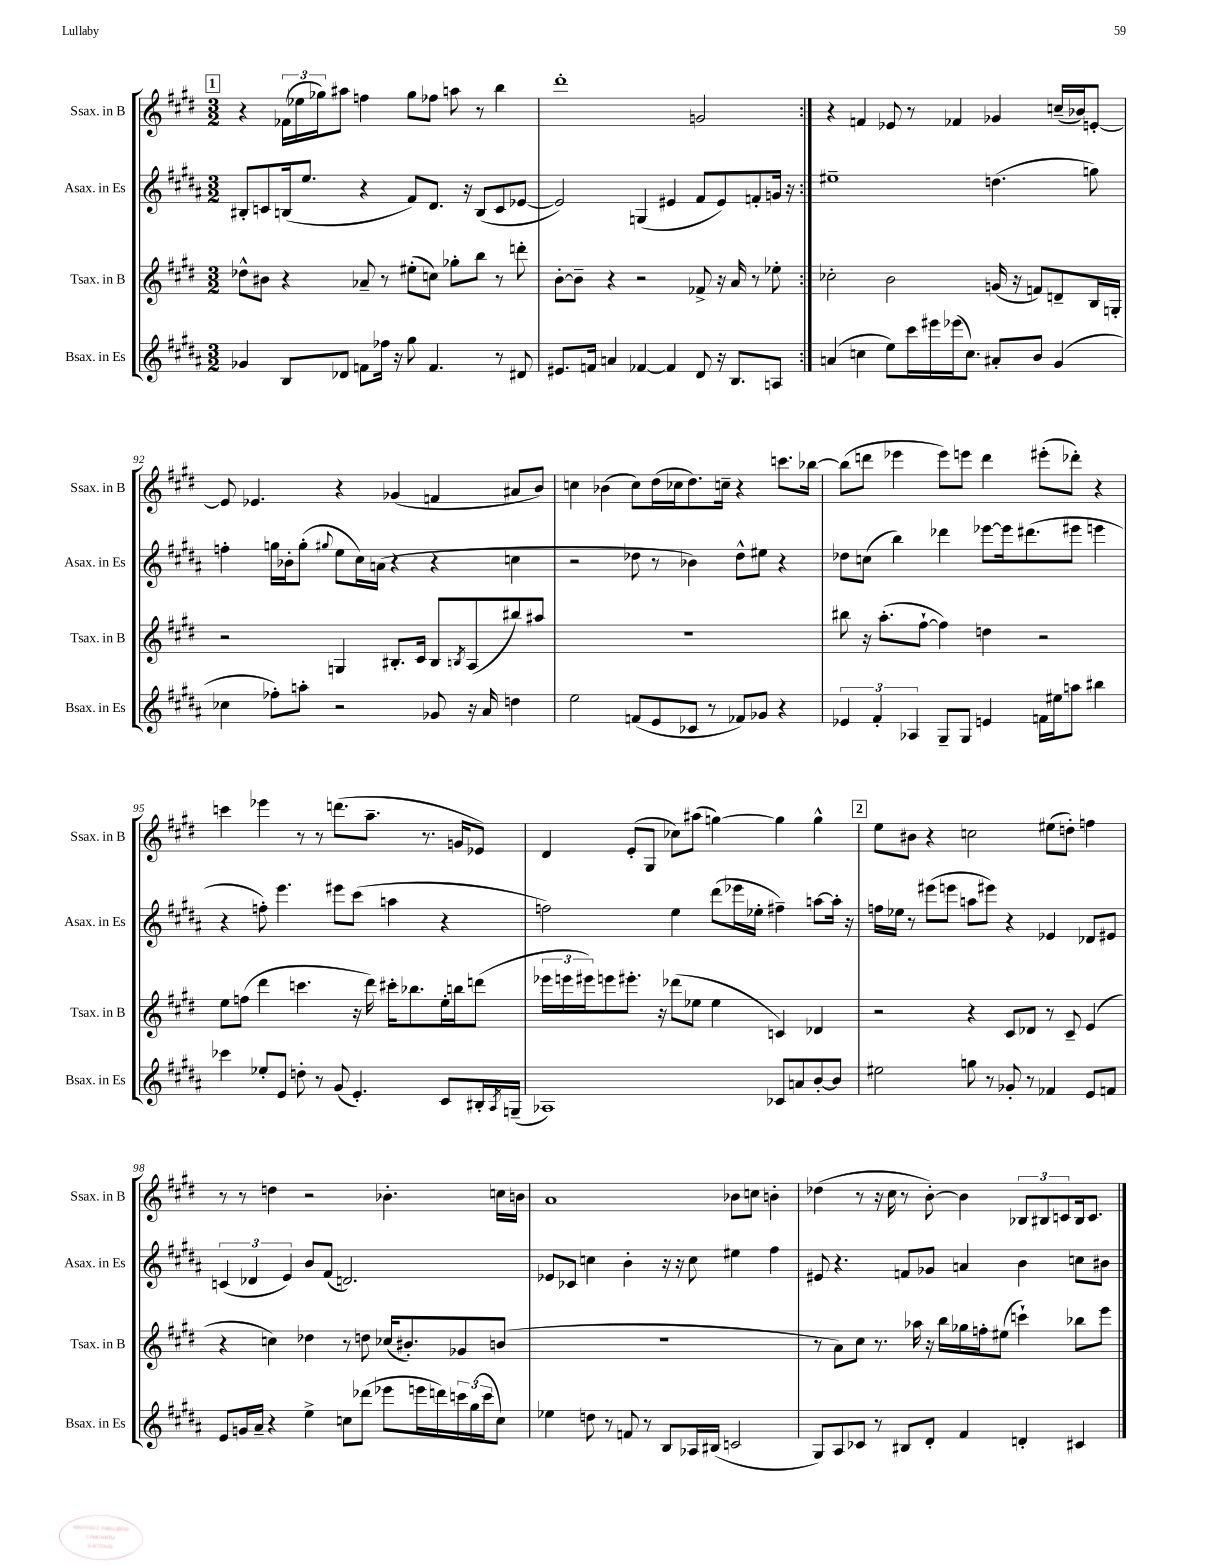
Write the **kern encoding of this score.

**kern	**kern	**kern	**kern
*part4	*part3	*part2	*part1
*staff4	*staff3	*staff2	*staff1
*I"Bsax. in Es	*I"Tsax. in B	*I"Asax. in Es	*I"Ssax. in B
*I'Bsax. in Es	*I'Tsax. in B	*I'Asax. in Es	*I'Ssax. in B
*clefG2	*clefG2	*clefG2	*clefG2
*k[f#c#g#d#a#]	*k[f#c#g#d#]	*k[f#c#g#d#a#]	*k[f#c#g#d#]
*M3/2	*M3/2	*M3/2	*M3/2
!!LO:REH:place=s1:t=1
=89	=89	=89	=89
4g-X/	8dd-X^^\L	8B#X'/L	4r
.	8b#X\J	8cn/	.
8B/L	4r	(16Bn/k	(24f-X\LL
.	.	.	24ee-X\
.	.	8.ee/J	.
.	.	.	24gg-X\J)
8d-X/J	.	.	8aa#X\J
8fn\L	8a-X~/	4r	4ffn\
16ff-X\Jk	8r	.	.
16r	.	.	.
8gg#\	(8ee#X'\L	8f#/L)	8gg-\L
4.f/	8ccn\J)	8.d#/J	8ff-X\J
.	8gg-X'\L	.	8aan\
.	.	16r	.
.	8bb\J	(8B/L	8r
8r	8r	8c/	4bb\
8d#X/	8dddn'\	[8e-X/J	.
=90	=90	=90	=90
8.e#X/L	[8b'\L	2e-/])	1ddd#'
.	8b~\J]	.	.
16fn/Jk	.	.	.
4an/	4r	.	.
[4f-X/	2r	(4Gn/	.
4f-/]	.	4e#X/	.
8d#/	8f-X^/	8f#/L	2gn/
16r	16r	8e#/)	.
8.B/L	16a/	.	.
.	8r	8fn'/	.
8An/J	8ee-X'\	16gn/Jk	.
.	.	16r	.
=91:|!	=91:|!	=91:|!	=91:|!
(4an/	2cc-X'\	1ee#X~	4r
4ccn\	.	.	4fn/
8ee\L)	2b\	.	8e-X/
16ccc#\L	.	.	8r
16eee#X\	.	.	.
(16eee-X\J	.	.	4f-X/
8.cc\J)	.	.	.
8a#X'/L	(16gn/	(4.ddn\	4g-X/
.	16r	.	.
8b/J	8fn/L)	.	.
(4g#/	8dn~/	.	(16ccn~/LL
.	.	.	16b-X/J)
.	16B/L	8ggn\)	[8en'/J
.	16Gn'/JJ	.	.
!!LO:LB:g=z
=92	=92	=92	=92
4cc-X\	2r	4ffn'\	8e/]
.	.	.	4.e-X/
8ff-X'\L)	.	16ggn\LL	.
.	.	16b-X'\J	.
8aan'\J	.	(8gg'\J	.
.	.	8qqgg#X/	.
2r	4Gn/	8ee\L	4r
.	.	16cc#\L)	.
.	.	(16an\JJ	.
.	8.B#X'/L	4r	(4g-X/
.	16c#/Jk	.	.
8g-X/	8B#/L	4r	4fn/
.	8qBn/	.	.
16r	(8A/	.	.
16a#/	.	.	.
4ddn\	8bb#X/)	4ccn\	8a#X/L
.	8aa#X/J	.	8b/J)
=93	=93	=93	=93
2ee\	1.r	2r	4ccn\
.	.	.	(4b-X\
(8fn/L	.	8dd-X\	8cc\L)
8e/	.	8r	(16dd#\L
.	.	.	16cc-X\J
8c-X/J	.	4b-X\)	8.dd#\)
8r	.	.	.
.	.	.	16ccn~\Jk
8f-X/L)	.	8dd-^^\L	4r
8g-X/J	.	8ee#X\J	.
4r	.	4r	8.cccn\L
.	.	.	[16bb-X\Jk
=94	=94	=94	=94
6e-X/	8bb#X\	8dd-X\L	(8bb-\L]
.	16r	(8ccn\J	8dddn\J
6f#'/	.	.	.
.	(8.aa'\L	.	.
.	.	4bb\)	4eee-X\
6A-X/	.	.	.
.	[8ff#`\J	.	.
8G#~/L	4ff#\])	4ddd-X\	8eee-\L)
8G#/J	.	.	8eeen\J
4en/	4ddn\	[8eee-X\L	4ddd\
.	.	16eee-\k]	.
.	.	(8.ddd#X\	.
16fn\LL	2r	.	(8eee#X'\L
16ee#X\J	.	.	.
8aan\J	.	8eee#X\J	8ddd-X'\J)
4bb#X\	.	4eeen\	4r
!!LO:LB:g=z
=95	=95	=95	=95
4ccc-X\	8ee\L	4r	4cccn\
.	(8ffn\J	.	.
8ee-X'/L	4ddd#\	8ffn'\)	4eee-X\
8e/J	.	4.eee\	.
8ddn'\	4.cccn\	.	8r
8r	.	.	8r
(8g#/	.	8eee#X\L	(8.dddn\L
4.e'/)	16r	(8ccc#\J	.
.	16ddd#\)	.	8.aa~\J
.	16ccc#X'\KL	4aan\	.
.	8.bb-X\	.	.
.	.	.	8.r
8c#/L	16ee'\L	4r	.
.	16bbn\J	.	16gn/KL
16B#X'/L	(8dddn\J	.	8e-X/J)
8qA#/	.	.	.
(16Gn~/JJ	.	.	.
=96	=96	=96	=96
1A-X)	24eee-X\LL	2ffn\)	4d#/
.	24eeen\	.	.
.	24eee#X\J)	.	.
.	8eeen\	.	.
.	8.eee#X'\J	.	(8e'/L
.	.	.	8G#/J
.	16r	.	.
.	(8ddd-X\L	4ee\	8cc-X\L)
.	8ee-X\J	.	(8aa#X\J
.	4ee-\	(8ddd#\L	[4ggn\)
.	.	16eee-X\L	.
.	.	16ee-X'\JJ	.
8c-X/L	4cn/)	4ff#X~\)	4gg\]
8an/	.	.	.
[8b'/	4d-X/	[8aan\L	4gg^^\
8b/J]	.	16aa'\Jk]	.
.	.	16r	.
!!LO:REH:place=s1:t=2
=97	=97	=97	=97
2ee#X\	2r	16ffn\LL	8ee\L
.	.	16ee-X\JJ	.
.	.	8r	8b#X\J
.	.	(8eee#X\L	4r
.	.	8eeen\J	.
8ggn\	4r	8aan\L	2ccn\
8r	.	8eee#X\J)	.
8g-X'/	8c#/L	4r	.
8r	8d-X/J	.	.
4f-X/	8r	4e-X/	(8ee#X\L
.	8c#~/	.	8ddn'\J)
8e/L	(4e/	8d-X/L	4ffn\
8fn/J	.	8e#X/J	.
!!LO:LB:g=z
=98	=98	=98	=98
8e/L	4r	(6cn/	8r
16gn/L	.	.	8r
.	.	6d-X/	.
16a#~/JJ	.	.	.
4r	4ccn\)	.	4ddn\
.	.	6e/)	.
4ee^\	4dd-X\	8b/L	2r
.	.	(8f#/J	.
8ccn\L	8r	2.dn/)	.
(8ddd-X\J	8ddn\	.	.
8eee-X\L	(16cc-X/KL	.	4.b-X'\
.	8.b#X'/)	.	.
16eeen\L	.	.	.
16dddn\)	.	.	.
24cccn\	8g-X/	.	.
(24gg#\	.	.	.
24ccc\J	.	.	.
8cc\J)	(8bn/J	.	16ccn\LL
.	.	.	16bn\JJ
=99	=99	=99	=99
4ee-X\	1.r	8e-X/L	1a
.	.	8c-X/J	.
8ddn\	.	4ccn\	.
8r	.	.	.
8fn/	.	4b'\	.
8r	.	.	.
8B/L	.	16r	.
.	.	16r	.
16A-X/L	.	8cc\	.
(16B#X/JJ	.	.	.
2cn/	.	4ee#X\	8b-X\L
.	.	.	8ccn\J
.	.	4ff#\	4bn'\
=100	=100	=100	=100
8G#/L)	8r	8e#X/	(4dd-X\
8A#/	8a\L)	4.r	.
8c-X/J	8cc#\J	.	8r
8r	8.r	.	16r
.	.	.	16cc#\
8B#X/L	.	8fn/L	8r
.	16aa-X\	.	.
8d#'/J	16r	8g-X/J	[8b'\)
.	16bb\LL	.	.
4f#/	16gg-X\	4an/	4b\]
.	16ffn'\J	.	.
.	(8ee#X\J	.	.
4dn'/	4cccn`\)	4b\	12B-X/L
.	.	.	12B#X/
.	.	.	12cn/
4c#X/	8bb-X\L	8ccn\L	16B#/k
.	.	.	8.c/J
.	8eee\J	8b#X\J	.
==	==	==	==
*-	*-	*-	*-
